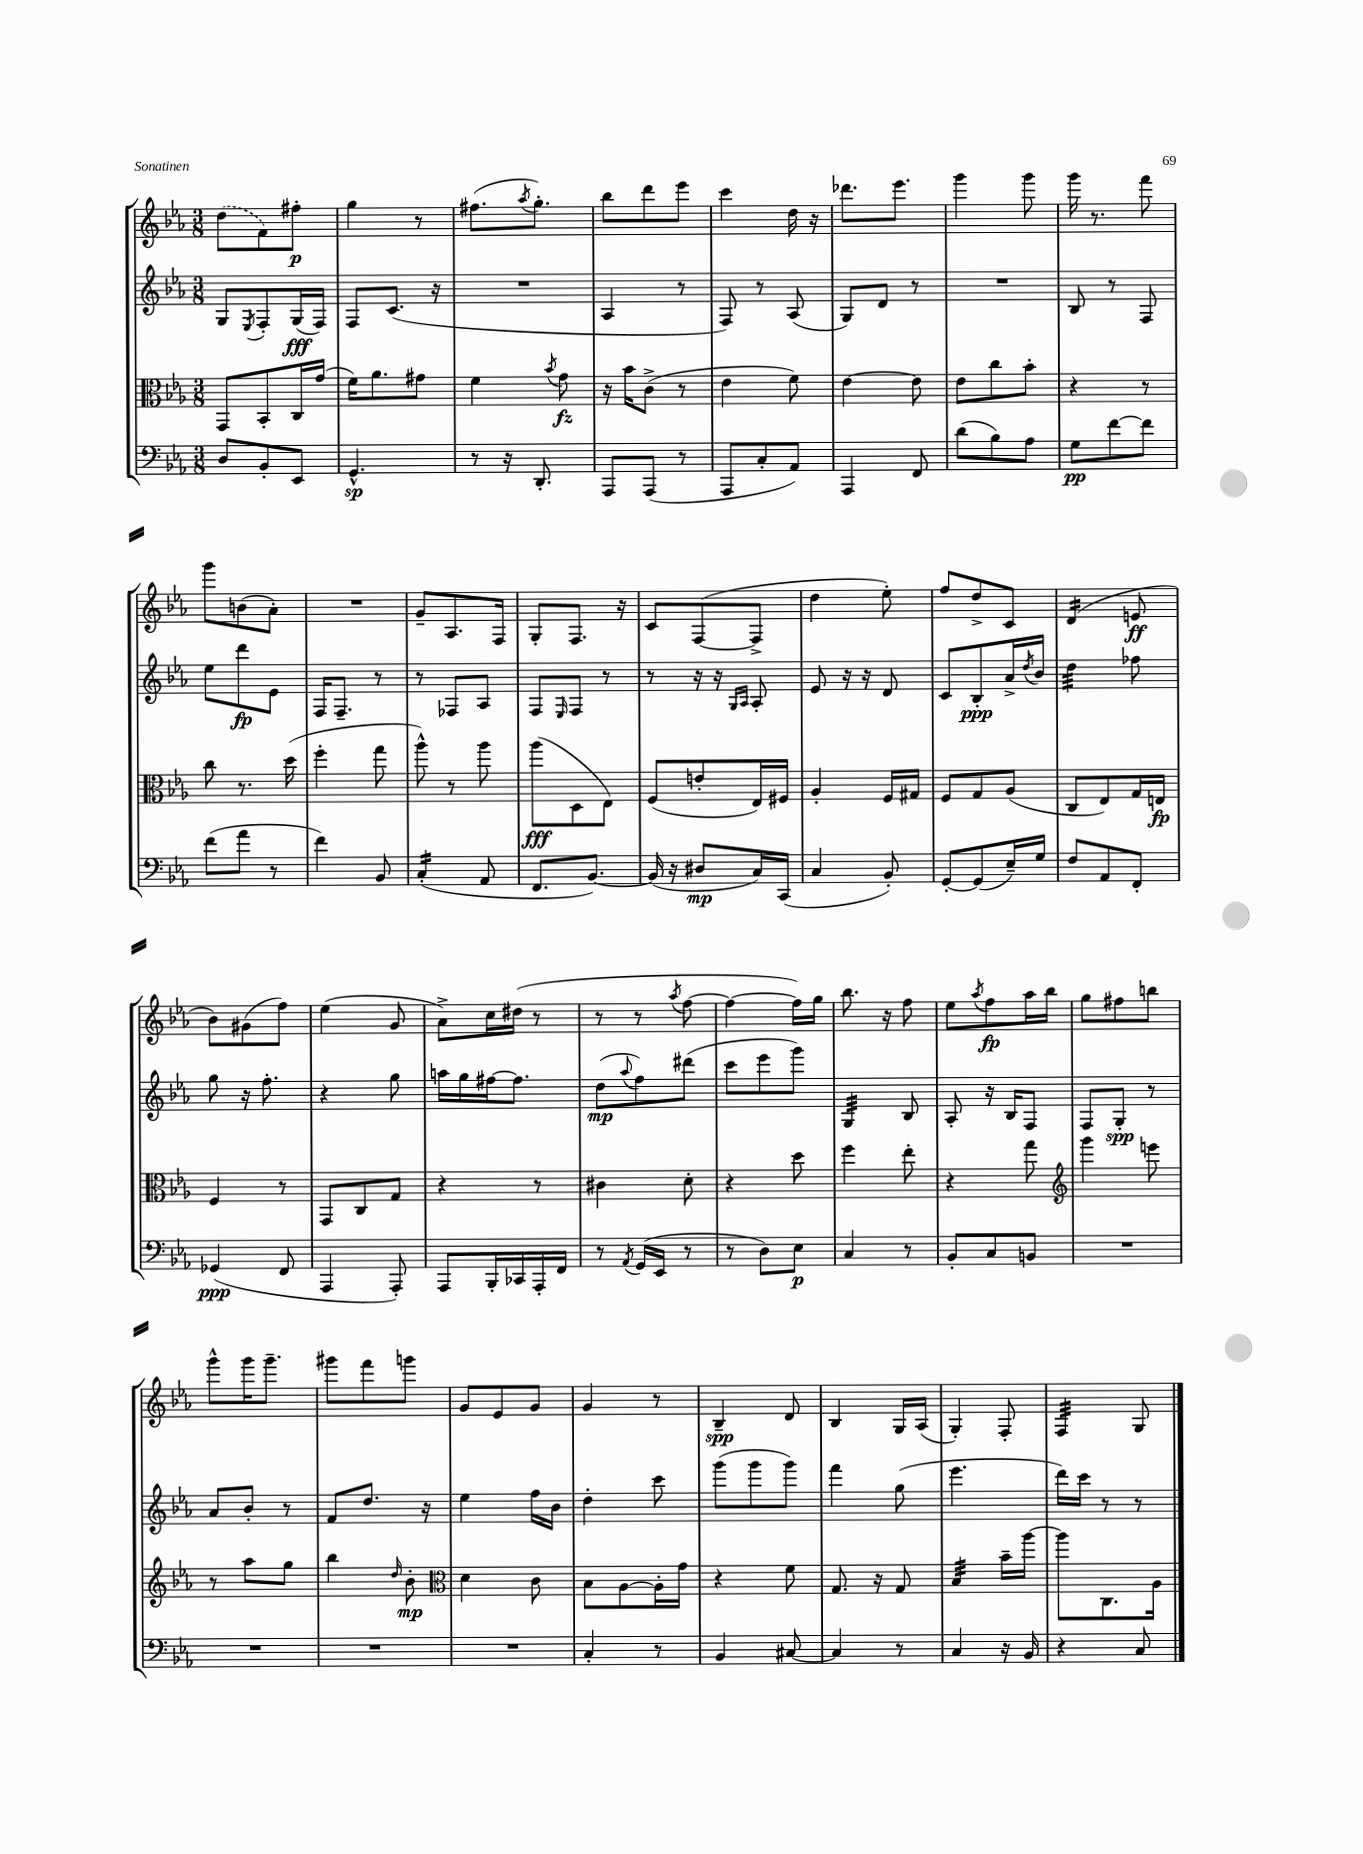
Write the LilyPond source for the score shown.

<<
\new StaffGroup <<
\new Staff = "s0" {
    \clef treble \key ees \major \numericTimeSignature \time 3/8
    \once \slurDashed d''8( f'8) fis''8-.\p |
    g''4 r8 |
    fis''8.( \acciaccatura { aes''8 } g''8.-.) |
    bes''8 d'''8 ees'''8 |
    c'''4 d''16 r16 |
    des'''8. ees'''8. |
    g'''4 g'''8 |
    g'''16 r8. f'''8 |
    g'''8 b'8( aes'8-.) |
    R4. |
    g'8-- aes8. f16 |
    g8-. f8. r16 |
    c'8 f8~( f8-> |
    d''4 ees''8-.) |
    f''8 d''8-> c'8 |
    d'4:16( e'8\ff |
    bes'8) gis'8( f''8) |
    ees''4( g'8 |
    aes'8->) c''16 dis''16( r8 |
    r8 r8 \acciaccatura { aes''8 } f''8~ |
    f''4~ f''16) g''16 |
    bes''8. r16 f''8 |
    ees''8 \acciaccatura { aes''8 } f''8\fp aes''16 bes''16 |
    g''8 fis''8 b''8 |
    g'''8-^ g'''16 g'''8.-- |
    gis'''8 f'''8 g'''8 |
    g'8 ees'8 g'8 |
    g'4 r8 |
    bes4--\spp d'8 |
    bes4 g16 aes16( |
    g4-.) f8-. |
    f4:32 g8 \bar "|." |
}
\new Staff = "s1" {
    \clef treble \key ees \major \numericTimeSignature \time 3/8
    g8 \acciaccatura { ees8 } f8-. g16\fff( f16) |
    f8 c'8.( r16 |
    R4. |
    aes4 r8 |
    f8) r8 aes8( |
    g8) d'8 r8 |
    R4. |
    bes8 r8 f8 |
    ees''8 d'''8\fp ees'8 |
    f16 f8.-- r8 |
    r8 fes8 aes8 |
    f8 \grace { ees16 } f8 r8 |
    r8 r16 r16 \grace { g16 aes16 } aes8-. |
    ees'8 r16 r16 d'8 |
    c'8 bes8-.\ppp aes'16-> \acciaccatura { d''8 } bes'16 |
    d''4:32 fes''8 |
    g''8 r16 f''8.-. |
    r4 g''8 |
    a''16 g''16 fis''16~ fis''8. |
    d''8\mp( \appoggiatura { aes''8 } f''8) dis'''8( |
    c'''8 ees'''8 g'''8) |
    g4:32 bes8 |
    aes8-. r16 bes16 f8 |
    f8 g8-.\spp r8 |
    aes'8 bes'8-. r8 |
    f'8 d''8. r16 |
    ees''4 f''16 bes'16 |
    d''4-. c'''8 |
    g'''8( g'''8 g'''8) |
    f'''4 g''8( |
    ees'''4. |
    d'''16) c'''16 r8 r8 \bar "|." |
}
\new Staff = "s2" {
    \clef alto \key ees \major \numericTimeSignature \time 3/8
    g,8 bes,8-. c16 g'16( |
    f'16) aes'8. gis'8 |
    f'4 \acciaccatura { bes'8 } g'8\fz |
    r16 bes'16 c'8->( r8 |
    ees'4 f'8) |
    ees'4~ ees'8 |
    ees'8 c''8 bes'8-. |
    r4 r8 |
    c''8 r8. d''16( |
    f''4-. g''8 |
    aes''8-^) r8 aes''8 |
    aes''8\fff( d8 ees8) |
    f8( e'8-. ees16) fis16 |
    aes4-. f16 gis16 |
    f8 g8 aes8( |
    c8 ees8) g16 e16\fp |
    f4 r8 |
    g,8 c8 g8 |
    r4 r8 |
    cis'4 d'8-. |
    r4 d''8 |
    f''4 ees''8-. |
    r4 g''8 |
    \clef treble g'''4 e'''8 |
    r8 aes''8 g''8 |
    bes''4 \grace { d''16 } bes'8-.\mp |
    \clef alto d'4 c'8 |
    bes8 aes8~ aes16-. g'16 |
    r4 f'8 |
    g8. r16 g8 |
    bes4:32 bes'16-- aes''16~ |
    aes''8 c8. aes16 \bar "|." |
}
\new Staff = "s3" {
    \clef bass \key ees \major \numericTimeSignature \time 3/8
    d8 bes,8-. ees,8 |
    g,4.-^\sp |
    r8 r16 d,8.-. |
    aes,,8 aes,,8( r8 |
    aes,,8 c8-. aes,8) |
    aes,,4 f,8 |
    d'8( bes8) aes8 |
    g8\pp f'8~ f'8 |
    f'8( aes'8 r8 |
    f'4) bes,8 |
    c4:16-.( aes,8 |
    f,8. bes,8.~) |
    bes,16( r16 dis8\mp c16) c,16( |
    c4 bes,8-.) |
    g,8~-. g,8( ees16--) g16 |
    f8 aes,8 f,8-. |
    ges,4\ppp( f,8 |
    aes,,4 aes,,8-.) |
    aes,,8 bes,,16-. ces,16 aes,,16-. f,16 |
    r8 \acciaccatura { aes,8 } g,16( ees,16 r8 |
    r8 d8) ees8\p |
    c4 r8 |
    bes,8-. c8 b,8 |
    R4. |
    R4. |
    R4. |
    R4. |
    c4-. r8 |
    bes,4 cis8~ |
    cis4 r8 |
    c4 r16 bes,16 |
    r4 c8 \bar "|." |
}
>>
>>
\layout { \context { \Score \remove "Bar_number_engraver" } }
